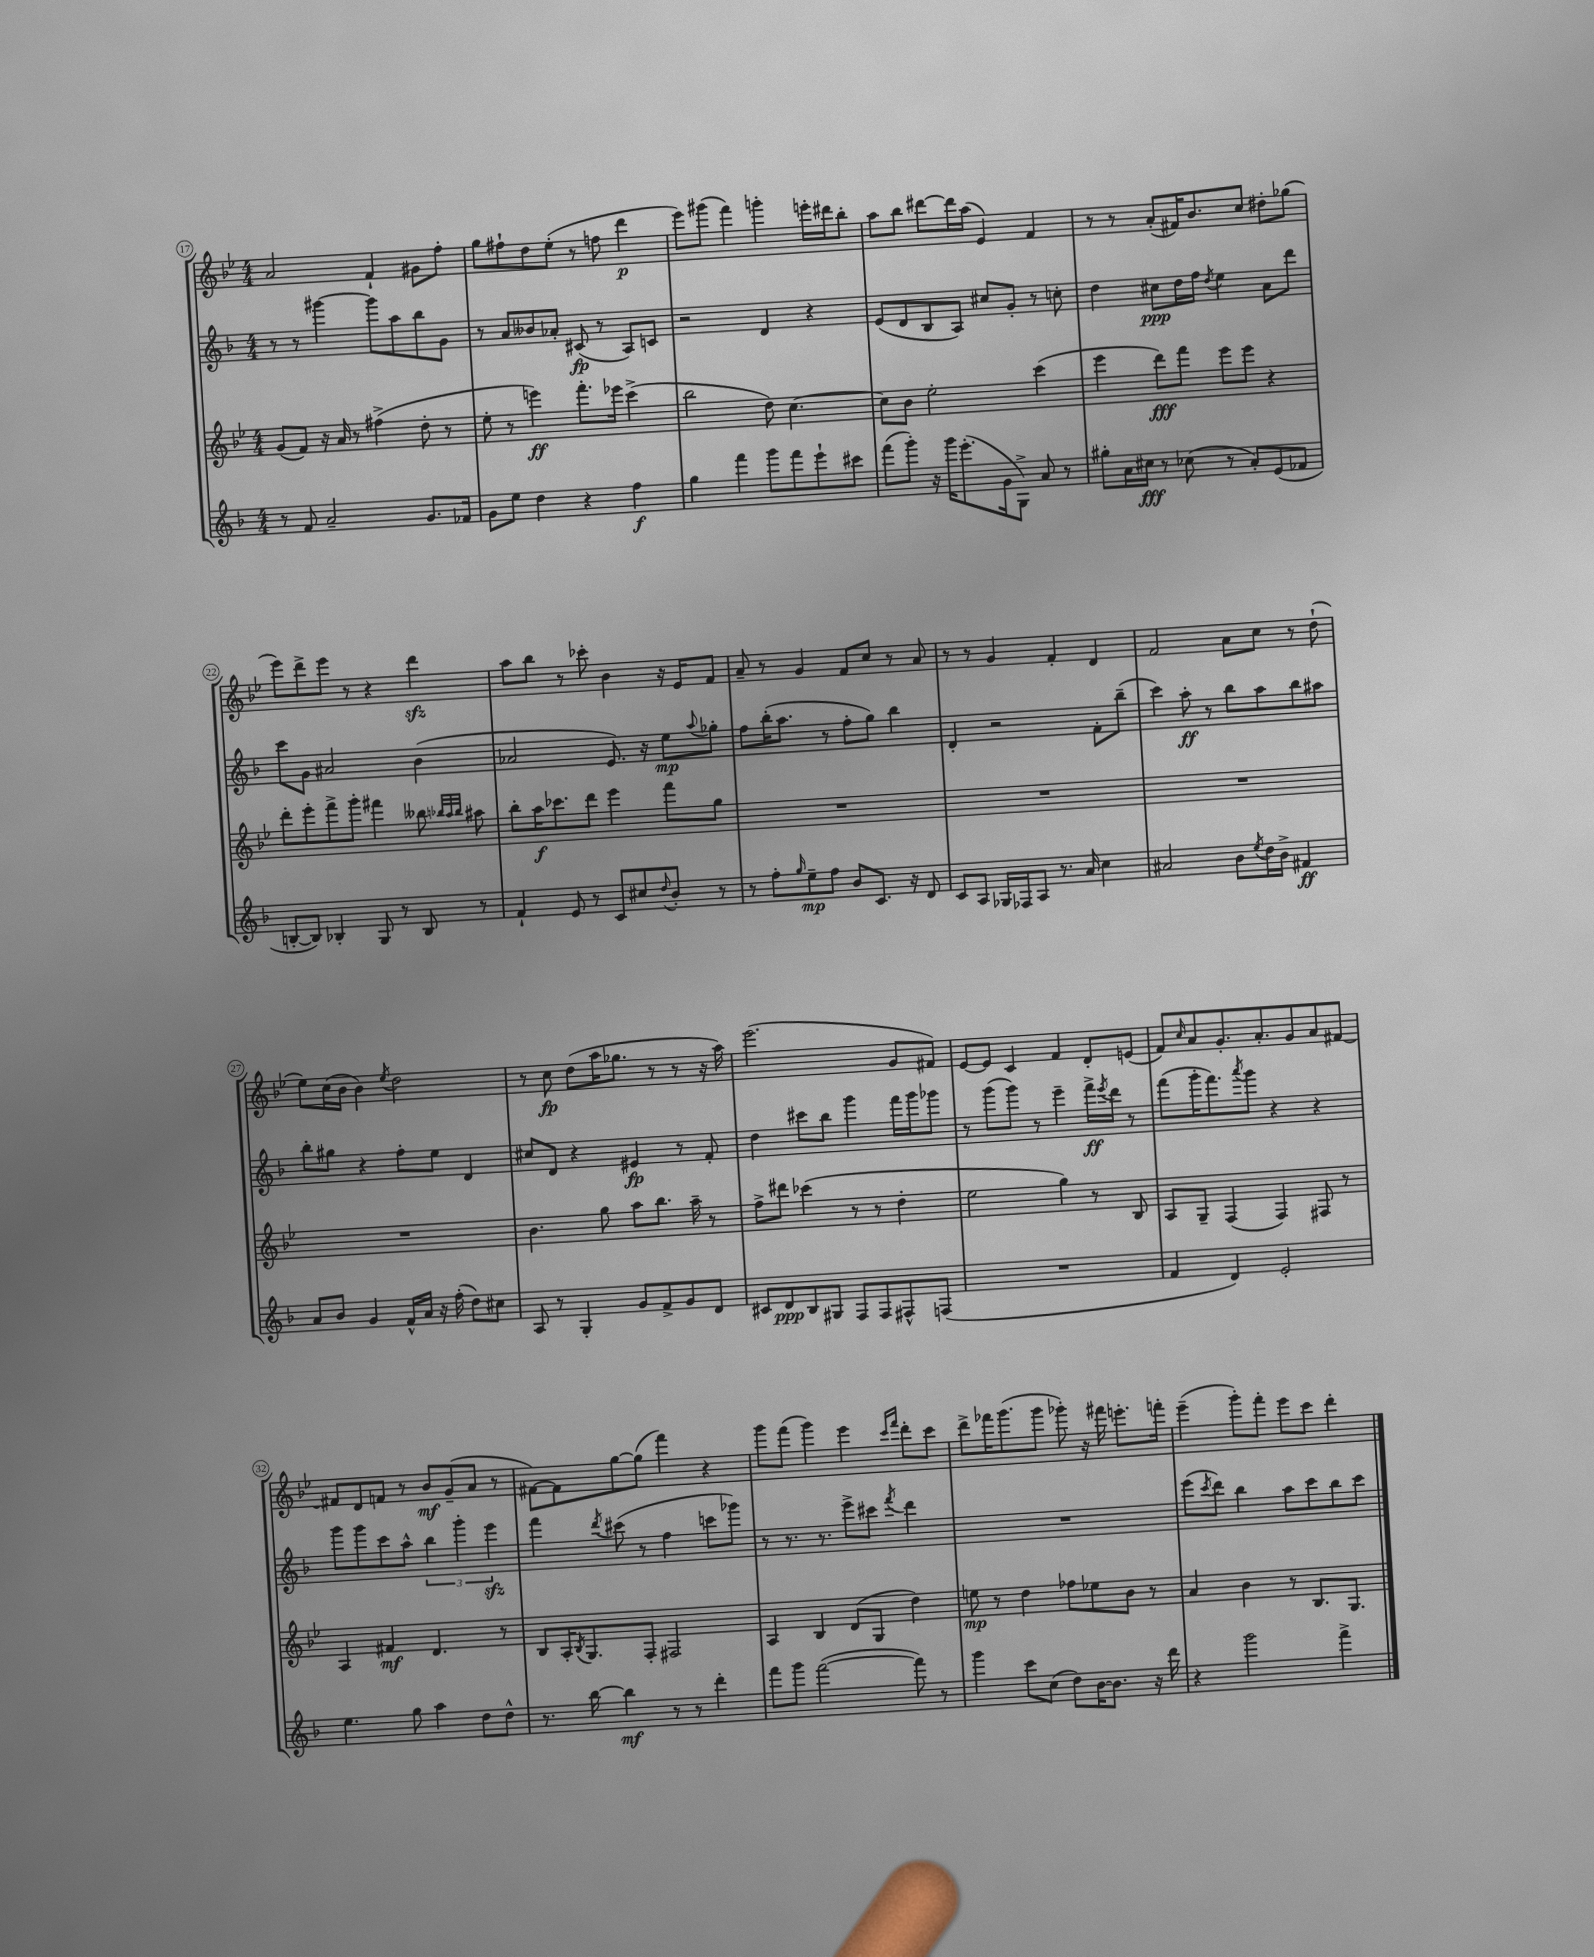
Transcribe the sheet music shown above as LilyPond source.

<<
\new StaffGroup <<
\new Staff = "s0" {
    \clef treble \key bes \major \numericTimeSignature \time 4/4
    a'2 f'4-! gis'8 f''8-. |
    g''8 fis''8-! d''8 ees''8-.( r8 f''8 d'''4\p |
    ees'''8) gis'''8( f'''4) g'''4-. e'''16-. dis'''16 bes''8-. |
    a''8 bes''8 dis'''8~ dis'''16 a''16( ees'4) f'4 |
    r8 r8 a'8-.( fis'16) bes'8. c''8 dis''8-. ges''8( |
    ees'''8) d'''8-> ees'''8 r8 r4 d'''4\sfz |
    a''8 bes''8 r8 ces'''8-. bes'4 r16 ees'16 f'8 |
    a'8-- r8 g'4 f'8 c''8 r8 a'8 |
    r8 r8 g'4 f'4-. d'4 |
    f'2 a'8 c''8 r8 d''8-!( |
    ees''8) c''16( bes'16 bes'4) \acciaccatura { ees''8 } d''2 |
    r8 c''8\fp d''8( a''16 ges''8. r8 r8 r16 a''16) |
    ees'''2.( g'8 fis'8) |
    ees'8~ ees'8 c'4 f'4 d'8-. e'8( |
    f'8) \grace { c''16 } a'8 g'8.-. a'8.-. g'8 a'8 fis'8~ |
    fis'8 d'8 f'8 r8 bes'8\mf g'8--( a'8 r8 |
    fis'8~) fis'8 g''8~ g''8( f'''4) r4 |
    g'''8 f'''8( g'''4) ees'''4 \grace { c'''16 f'''16 } d'''8-. c'''8 |
    d'''8-> fes'''16 g'''8.( g'''8 ges'''8-.) r16 fis'''16 e'''8.-. f'''16-. |
    ees'''4--( g'''8-.) f'''8-. ees'''8 c'''8 d'''4-. \bar "|." |
}
\new Staff = "s1" {
    \clef treble \key f \major \numericTimeSignature \time 4/4
    r8 r8 gis'''4~ gis'''8 a''8 bes''8 g'8 |
    r8 a'8 beses'8 aes'8-. cis'8\fp( r8 a8) c'8 |
    r2 d'4 r4 |
    e'8( d'8 bes8 a8) cis''8 g'8-. r8 c''8-. |
    d''4 cis''8\ppp d''16 f''16 \acciaccatura { d''8 } e''4 a'8 d'''8 |
    c'''8 g'8 ais'2 bes'4( |
    aes'2 e'8.) r16 e''8\mp \appoggiatura { a''8 } ges''8-. |
    f''8 bes''16-.( a''8. r8 f''8-. g''8) bes''4 |
    d'4-. r2 f'8-. bes''8--( |
    c'''4) a''8-.\ff r8 bes''8 a''8 bes''8 ais''8 |
    bes''8-. gis''8 r4 f''8-. e''8 d'4 |
    cis''8 d'8 r4 eis'4\fp r8 f'8-. |
    d''4 cis'''8 bes''8 g'''4 f'''16 g'''16 ges'''8 |
    r8 g'''8( g'''8) r8 e'''4-- f'''16->\ff \acciaccatura { e'''8 } d'''16 r8 |
    f'''8( g'''16-. f'''8.) \acciaccatura { a'''8 } g'''8 r4 r4 |
    g'''8 g'''8 c'''8 a''8-^ \tuplet 3/2 { bes''4 g'''4-. e'''4\sfz } |
    f'''4 \acciaccatura { d'''8 } cis'''8( r8 f''4 c'''8 ges'''8) |
    r8 r8. r8. e'''8-> cis'''8 \acciaccatura { f'''8 } d'''4 |
    R1 |
    e'''8( \acciaccatura { c'''8 } d'''8) bes''4 a''8 c'''8 bes''8 c'''8 \bar "|." |
}
\new Staff = "s2" {
    \clef treble \key bes \major \numericTimeSignature \time 4/4
    g'8( f'8) r16 a'16 r8 fis''4->( d''8-. r8 |
    ees''8-. r8 e'''4\ff) f'''8.-. ees'''16 c'''4->( |
    bes''2 d''8) c''4.~ |
    c''8 bes'8 ees''2-. c'''4( |
    ees'''4 d'''8\fff) f'''8 ees'''8 ees'''8 r4 |
    d'''8-. ees'''8-. f'''8-> g'''8-. fis'''4 beses''8 \grace { bes''32 a''32 bes''32 } ais''8 |
    bes''8-. a''16\f ces'''8. d'''8 ees'''4 f'''8 g''8 |
    R1 |
    R1 |
    R1 |
    R1 |
    bes'4. g''8 a''8 bes''8. a''16-- r8 |
    f''8-> dis'''8 ces'''4( r8 r8 d''4-. |
    ees''2 g''4) r8 bes8 |
    a8 g8-- f4( f4) fis8 r8 |
    a4 fis'4\mf d'4. r8 |
    bes8 a16-. \acciaccatura { bes8 } g8. f8-. fis2 |
    a4 bes4 d'8( g8 d''4) |
    e''8\mp r8 d''4 fes''8 ees''8 bes'8 r8 |
    a'4 bes'4 r8 bes8. g8. \bar "|." |
}
\new Staff = "s3" {
    \clef treble \key f \major \numericTimeSignature \time 4/4
    r8 f'8 a'2-- g'8. fes'16 |
    g'8 e''8 d''4 r4 f''4\f |
    g''4 f'''4 g'''8 f'''8 e'''8-! cis'''8 |
    f'''8( g'''8-.) r16 g'''16 e'''8.-.( g'16 g8->) a'8 r8 |
    gis''8-. a'16 cis''16\fff r8 ces''8( r8 a'8-.) e'8( fes'8 |
    b8~-. b8) bes4-. g8 r8 bes8 r8 |
    f'4-! e'8 r8 c'8 cis''8 \appoggiatura { d''8 } bes'8-. r8 |
    r8 f''8-. \grace { g''16 } e''8--\mp f''8 bes'8 c'8. r16 d'8 |
    c'8 a8 ges16 fes16 a8 r8. a'16 c''4 |
    ais'2 bes'8 \acciaccatura { e''8 } d''16 bes'16-> fis'4\ff |
    a'8 bes'8 g'4 f'16-^ a'16 r16 f''16-.( d''8) cis''8 |
    a8 r8 g4-. g'8 f'8-> g'8 d'8 |
    cis'8 d'8\ppp bes8 gis8 f8 f8 fis8-^ f8( |
    R1 |
    f'4 d'4) e'2-. |
    e''4. g''8 a''4 d''8 d''8-^ |
    r8. bes''16~ bes''4\mf r8 r8 d'''4-. |
    f'''8 g'''8 f'''2~( f'''8) r8 |
    g'''4 c'''8 c''8( d''8) bes'16~ bes'8. r16 d'''16 |
    r4 g'''2 f'''4-> \bar "|." |
}
>>
>>
\layout { \context { \Score currentBarNumber = #17 \override BarNumber.stencil = #(make-stencil-circler 0.1 0.3 ly:text-interface::print) } }
